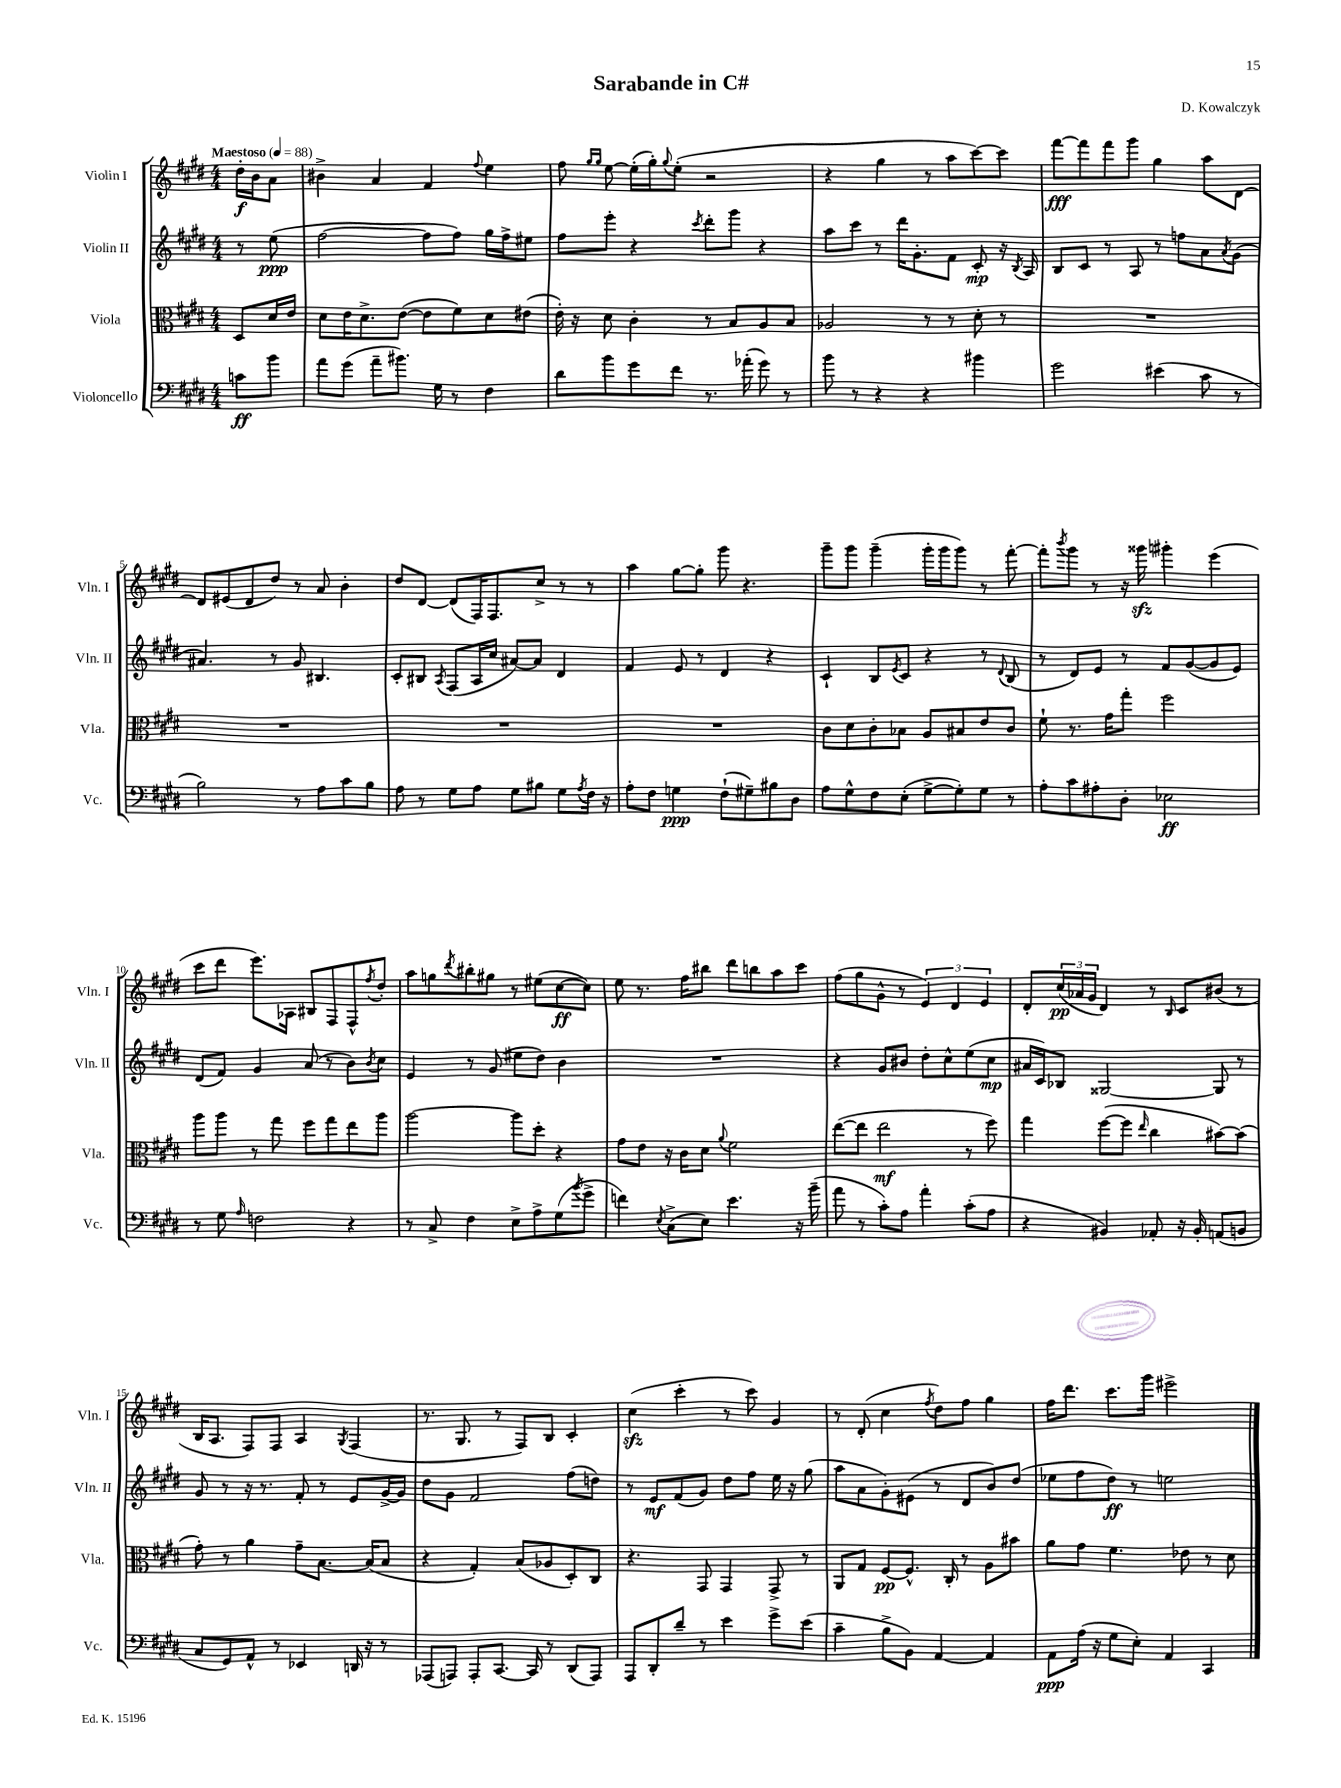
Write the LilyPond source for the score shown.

\header { title = "Sarabande in C#" composer = "D. Kowalczyk" }
<<
\new StaffGroup <<
\new Staff = "s0" \with { instrumentName = "Violin I" shortInstrumentName = "Vln. I" } {
    \clef treble \key e \major \numericTimeSignature \time 4/4 \partial 4 \tempo "Maestoso" 4 = 88
    dis''16-.\f b'16 a'8 |
    bis'4-> a'4 fis'4 \appoggiatura { fis''8 } e''4 |
    fis''8 \grace { gis''16 gis''16 } e''8~ e''16-.( gis''16-.) \appoggiatura { gis''8 } e''8-.( r2 |
    r4 gis''4 r8 a''8 cis'''8~) cis'''8 |
    fis'''8~\fff fis'''8 fis'''8 gis'''8 gis''4 a''8 dis'8~ |
    dis'8 eis'8( dis'8 dis''8) r8 a'8 b'4-. |
    dis''8 dis'8~ dis'8( fis16) fis8. cis''8-> r8 r8 |
    a''4 gis''8~ gis''8-. gis'''8 r4. |
    gis'''8-- gis'''8 gis'''4--( gis'''16-. gis'''16 gis'''8) r8 fis'''8~-. |
    fis'''8-. \acciaccatura { b'''8 } gis'''8 r8 r16 gisis'''16\sfz gis'''4-. e'''4( |
    cis'''8 dis'''8 e'''8.) aes16 bis8 fis8 fis8-^ \acciaccatura { fis''8 } dis''8-. |
    a''8 g''8 \acciaccatura { dis'''8 } bis''8-. gis''8 r8 eis''8( cis''8~\ff cis''8) |
    e''8 r8. fis''16 bis''8 dis'''8 b''8 a''8 cis'''8 |
    fis''8( gis''8 gis'8-^ r8 \tuplet 3/2 { e'4) dis'4 e'4 } |
    dis'8-. \tuplet 3/2 { cis''16\pp( aes'16 gis'16 } dis'4) r8 \grace { b16 } cis'8 bis'8( r8 |
    b16 a8. fis8) fis8 a4 \acciaccatura { gis8 } fis4( |
    r8. gis8. r8 fis8) b8 cis'4-. |
    cis''4\sfz( cis'''4-. r8 cis'''8) gis'4 |
    r8 dis'8-.( cis''4 \acciaccatura { fis''8 } dis''8) fis''8 gis''4 |
    fis''16 dis'''8. cis'''8. gis'''16 eis'''2-> \bar "|." |
}
\new Staff = "s1" \with { instrumentName = "Violin II" shortInstrumentName = "Vln. II" } {
    \clef treble \key e \major \numericTimeSignature \time 4/4 \partial 4
    r8 e''8\ppp( |
    fis''2~ fis''8 fis''8) gis''16 fis''16-> eis''8 |
    fis''8 e'''8-. r4 \acciaccatura { cis'''8 } dis'''8-. gis'''8 r4 |
    a''8 cis'''8 r8 dis'''16 gis'8.-. fis'8 cis'8-.\mp r16 \acciaccatura { b8 } a16 |
    b8 cis'8 r8 a8 r8 f''8 a'8 \acciaccatura { a'8 } gis'8( |
    ais'4.) r8 gis'8 bis4. |
    cis'8-. bis8 \acciaccatura { a8 } fis8( a16 cis''16 ais'8~) ais'8 dis'4 |
    fis'4 e'8 r8 dis'4 r4 |
    cis'4-! b8 \acciaccatura { e'8 } cis'8 r4 r8 \appoggiatura { dis'8 } b8( |
    r8 dis'8) e'8 r8 fis'8 gis'8~( gis'8 e'8) |
    dis'8( fis'8) gis'4 a'8( r8 b'8) \acciaccatura { b'8 } cis''8 |
    e'4 r8 gis'8( eis''8 dis''8) b'4 |
    R1 |
    r4 gis'8 bis'8 dis''8-. cis''8-^ e''8( cis''8\mp |
    ais'16 cis'16) bes8 gisis2~ gisis8 r8 |
    gis'8 r8 r16 r8. fis'8-. r8 e'8 gis'16~-> gis'16 |
    dis''8 gis'8 fis'2 fis''8( d''8) |
    r8 e'8\mf fis'8( gis'8) dis''8 fis''8 e''16 r16 gis''8( |
    a''8 a'8 gis'8-.) eis'8( r8 dis'8 b'8) dis''8( |
    ees''8 fis''8 dis''8\ff) r8 e''2 \bar "|." |
}
\new Staff = "s2" \with { instrumentName = "Viola" shortInstrumentName = "Vla." } {
    \clef alto \key e \major \numericTimeSignature \time 4/4 \partial 4
    dis8 dis'16 e'16 |
    dis'8 e'16 dis'8.-> e'8~( e'8 fis'8) dis'8 eis'8( |
    e'16-.) r16 dis'8 cis'4-. r8 b8 a8 b8 |
    aes2 r8 r8 dis'8-. r8 |
    R1 |
    R1 |
    R1 |
    R1 |
    cis'8 dis'8 cis'8-. bes8 a8 bis8 e'8 cis'8 |
    fis'8-! r8. gis'16 gis''8-. fis''2 |
    a''8 a''8 r8 gis''8 fis''8 gis''8 e''8 a''8 |
    a''2~ a''8 dis''8-. r4 |
    gis'8 e'8 r16 cis'16 dis'8 \appoggiatura { a'8 } fis'2 |
    e''8~( e''8 e''2\mf r8 fis''8) |
    gis''4 fis''8~( fis''8 \grace { e''16 } cis''4 bis'8~) bis'8( |
    gis'8-.) r8 a'4 gis'8-- b8.~ b16( b8 |
    r4 gis4-.) b8( aes8 dis8-.) cis8 |
    r4. gis,8 gis,4 gis,8-> r8 |
    a,8 gis8 fis8~\pp fis8.-^ cis16-. r8 a8 bis'8 |
    a'8 gis'8 fis'4. ees'8 r8 dis'8 \bar "|." |
}
\new Staff = "s3" \with { instrumentName = "Violoncello" shortInstrumentName = "Vc." } {
    \clef bass \key e \major \numericTimeSignature \time 4/4 \partial 4
    c'8\ff b'8 |
    a'8 gis'8( a'8-- bis'8.) gis16 r8 fis4 |
    dis'8 b'8 gis'8 fis'8 r8. aes'16-.( gis'8) r8 |
    b'8 r8 r4 r4 bis'4 |
    gis'2 eis'4( cis'8 r8 |
    b2) r8 a8 cis'8 b8 |
    a8 r8 gis8 a8 gis8 bis8 gis8 \acciaccatura { a8 } fis16 r16 |
    a8-. fis8 g4\ppp fis8-!( gis8--) bis8 dis8 |
    a8 gis8-^ fis8 e8-.( gis8~-> gis8-.) gis8 r8 |
    a8-. cis'8 ais8-. dis8-. ees2\ff |
    r8 gis8 \grace { a16 } f2 r4 |
    r8 cis8-> fis4 e8-> a8-> gis8( \acciaccatura { b'8 } gis'8-> |
    f'4) \acciaccatura { e8 } cis8->( e8) e'4. r16 b'16--( |
    a'8 r8 cis'8-.) a8 a'4-. cis'8-.( a8 |
    r4 bis,4) aes,8-. r16 bis,16-. a,8( b,8 |
    cis8 gis,8) a,8-^ r8 ees,4 d,16 r16 r8 |
    aes,,8( a,,8) a,,8-. cis,8.~ cis,16 r8 dis,8( a,,8) |
    a,,8 dis,8-. dis'8-- r8 e'4 gis'8-> e'8( |
    cis'4-- b8-> b,8) a,4~ a,4 |
    a,8\ppp a16( r16 gis8 e8-.) a,4 cis,4 \bar "|." |
}
>>
>>
